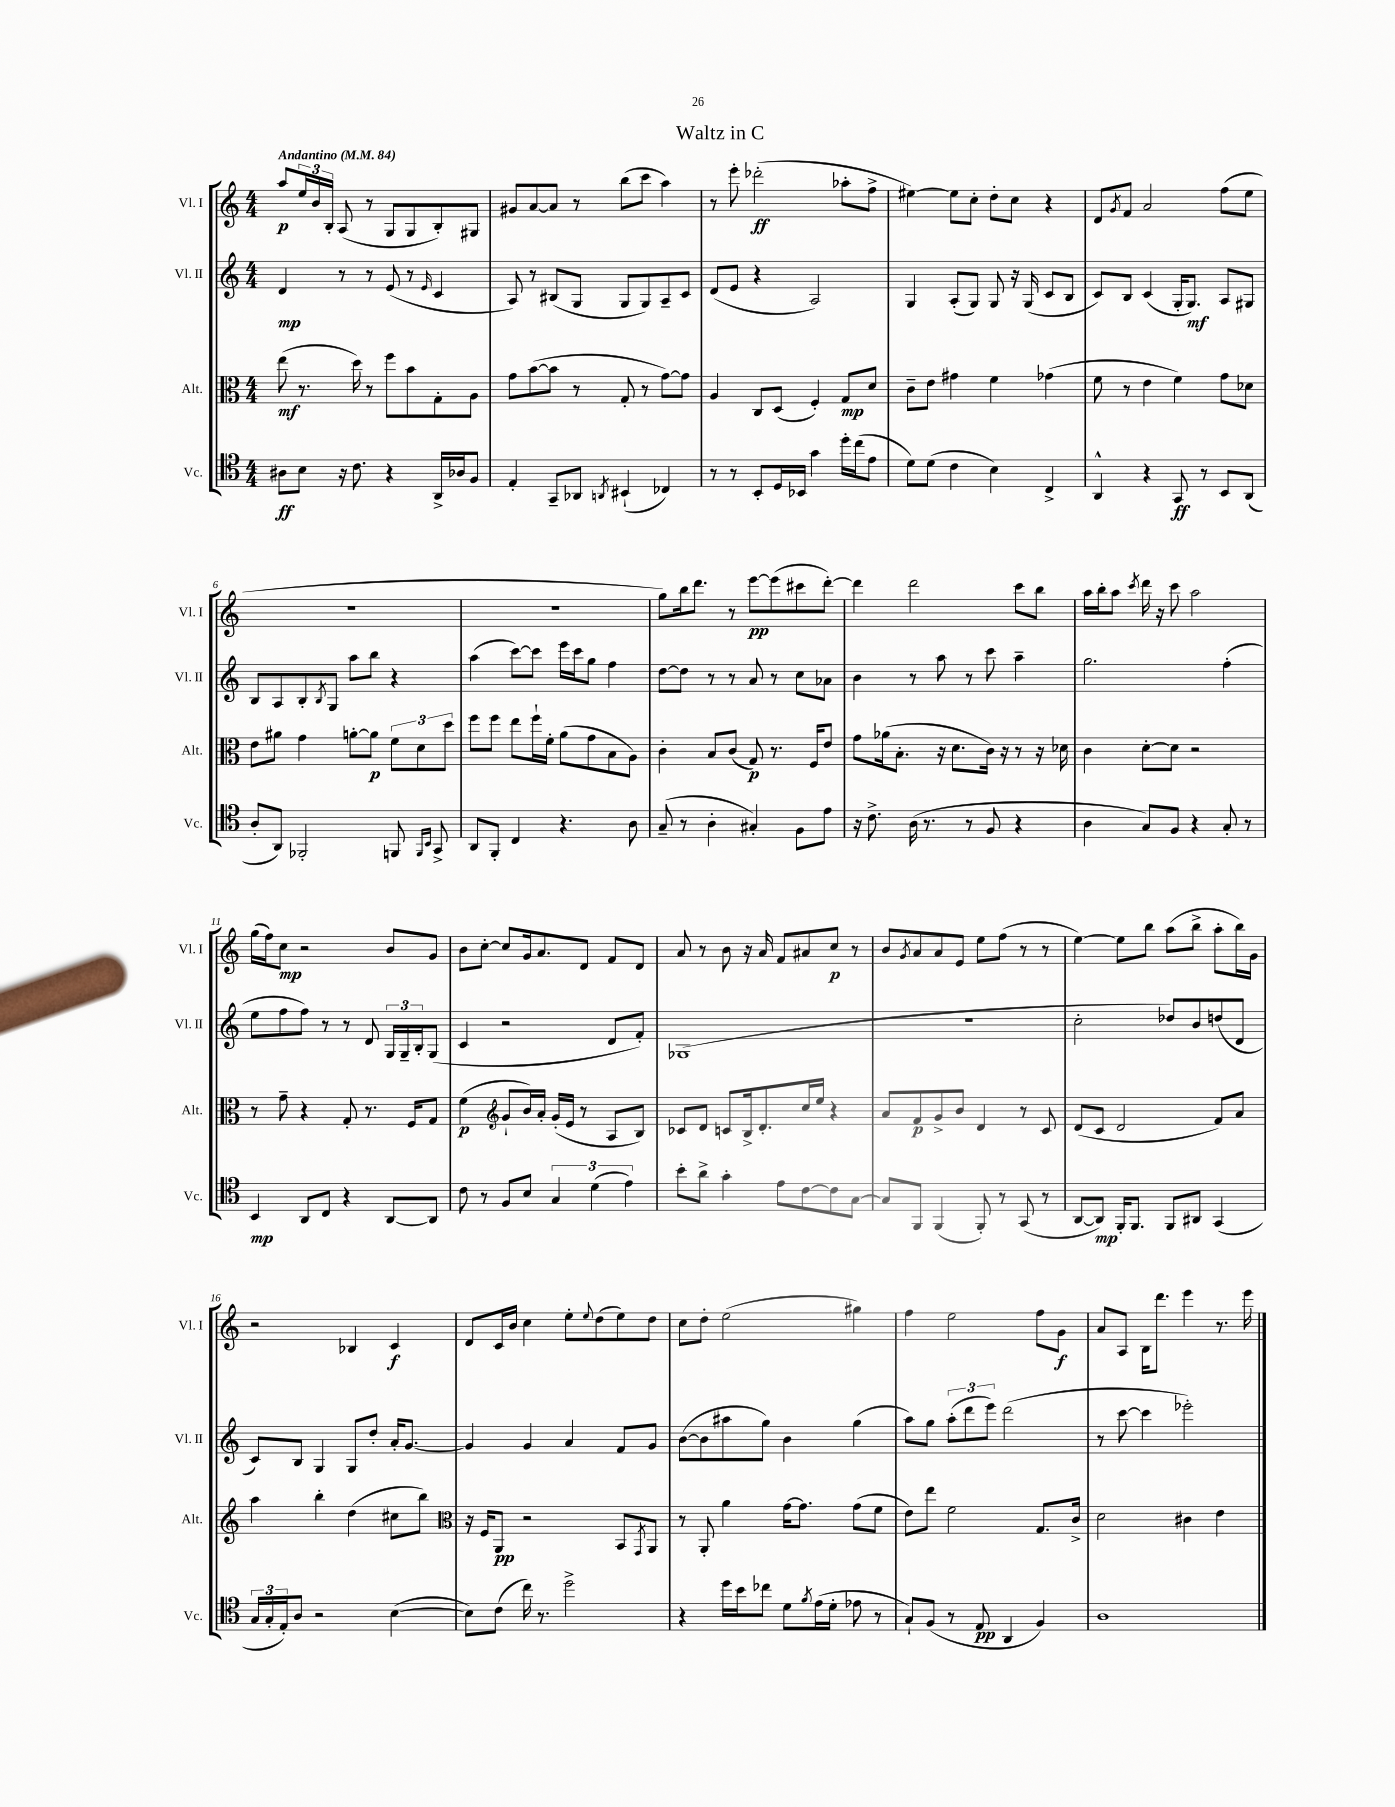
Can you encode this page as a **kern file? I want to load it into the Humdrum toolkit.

**kern	**kern	**kern	**kern
*staff4	*staff3	*staff2	*staff1
*clefC4	*clefC3	*clefG2	*clefG2
*k[]	*k[]	*k[]	*k[]
*M4/4	*M4/4	*M4/4	*M4/4
*MM84	*MM84	*MM84	*MM84
8A#\L	(8ee\	4d/	8aa/L
8B\J	8.r	.	24ee/L
.	.	.	24b/
.	.	.	24B'/JJ
16r	.	8r	(8A/
8.c\	16dd\)	.	.
.	8r	8r	8r
4r	8ff\L	(8e/	8G/L
.	8b\	8r	8G/
.	.	16qqe/	.
16AA^/LL	8G'\	4c/	8B'/)
16A-/J	.	.	.
8F/J	8A\J	.	8G#/J
=	=	=	=
4E'/	8g\L	8A/)	8g#/L
.	([8b\	8r	[8a/
8GG~/L	8b\]J	(8B#/L	8a/]J
8AA-/J	8r	8G/J	8r
8qAA/	.	.	.
(4BB#`/	8G'/	8G/L	(8bb\L
.	8r	8G/)	8ccc\J
4C-/)	[8g\L)	8A~/	4aa\)
.	8g\]J	8c/J	.
=	=	=	=
8r	4A/	(8d/L	8r
8r	.	8e/J	8eee'\
8BB'/L	8C/L	4r	(2ddd-'\
16D/L	(8D/J	.	.
16BB-/JJ	.	.	.
4g\	4F'/)	2A/)	.
16dd'\LL	8G/L	.	8aa-'\L
(16cc\J	.	.	.
8e\J	8d/J	.	8ff^\J
=	=	=	=
8d\L)	8c~\L	4G/	[4ee#\)
(8d\J	8e\J	.	.
4c\	4g#\	(8A'/L	8ee#\]L
.	.	8G/J)	8cc'\J
4B\)	4f\	8G/	8dd'\L
.	.	16r	8cc\J
.	.	(16G/	.
4C^/	(4g-\	8c/L	4r
.	.	8B/J	.
=	=	=	=
4AA^^/	8f\	8c/L)	8d/L
.	.	.	8qg/
.	8r	8B/J	8f/J
4r	4e\	(4c/	2a/
8GG/	4f\)	16G'/LK	.
.	.	8.G/J)	.
8r	.	.	.
8BB/L	8g\L	8A/L	(8ff\L
(8AA/J	8d-\J	8G#/J	8ee\J
=	=	=	=
8A'/L	8e\L	8B/L	1r
8AA/J)	8a#\J	8A/	.
2FF-'/	4g\	8B'/	.
.	.	8qB/	.
.	.	8G/J	.
.	[8a'\L	8aa\L	.
.	8a\]J	8bb\J	.
8FF/	12f\L	4r	.
.	12d\	.	.
16qqFF/LL	.	.	.
16qqBB/JJ	.	.	.
8GG^/	.	.	.
.	12dd\J	.	.
=	=	=	=
8AA/L	8ff\L	(4aa\	1r
8FF'/J	8ff\J	.	.
4C/	8ee\L	[8ccc\L)	.
.	16ff`\L	8ccc\]J	.
.	16f'\JJ	.	.
4.r	(8a\L	16eee\LL	.
.	.	16ccc\J	.
.	8g\	8gg\J	.
.	8B\	4ff\	.
8A\	8A\J)	.	.
=	=	=	=
(8G~/	4c'\	[8dd\L	8gg\L)
8r	.	8dd\]J	16bb\k
.	.	.	8.ddd\J
4A'\	8B/L	8r	.
.	(8c/J	8r	8r
4G#'/)	8G/)	8a/	[8eee\L
.	8.r	8r	(8eee\]
8F\L	.	8cc\L	8ccc#\
.	16F/LK	.	.
8e\J	8e/J	8a-\J	[8ddd'\J)
=	=	=	=
16r	8g\L	4b\	4ddd\]
8.c^\	.	.	.
.	(16a-\k	.	.
.	8.B'\J	.	.
(16A\	.	8r	2ddd\
8.r	.	.	.
.	16r	8aa\	.
.	8.d\L	.	.
8r	.	8r	.
8F/	16c\Jk)	8ccc\	.
.	16r	.	.
4r	8r	4aa~\	8ccc\L
.	16r	.	8bb\J
.	16d-\	.	.
=	=	=	=
4A\	4c\	2.gg\	16aa\LL
.	.	.	16bb'\J
.	.	.	8aa\J
.	.	.	8qccc/
8G/L)	[8d'\L	.	16ddd\
.	.	.	16r
8F/J	8d\]J	.	8ccc\
4r	2r	.	2aa\
8G'/	.	(4ff'\	.
8r	.	.	.
=	=	=	=
4BB/	8r	8ee\L	(16gg\LL
.	.	.	16ff\J)
.	8g~\	8ff\	8cc\J
8AA/L	4r	8ff\J)	2r
8C/J	.	8r	.
4r	8G'/	8r	.
.	8.r	8d/	.
[8AA/L	.	24G/LL	8b/L
.	.	24G~/	.
.	16F/LK	.	.
.	.	24B'/J	.
8AA/]J	8G/J	(8G/J	8g/J
=	=	=	=
8c\	(4f\	4c/	8b\L
8r	.	.	[8cc'\J
*	*clefG2	*	*
8F/L	8g`/L	2r	8cc/]L
8B/J	16b/L)	.	16g/k
.	16a'/JJ	.	8.a/
6G/	(16g'/LL	.	.
.	16e/JJ	.	.
.	8r	.	8d/J
(6d\	.	.	.
.	8A/L	8d/L	8f/L
6e\)	.	.	.
.	8B/J)	8f'/J)	8d/J
=	=	=	=
8b'\L	8c-/L	(1G-	8a/
8a^\J	8d/J	.	8r
4g'\	8c/L	.	8b\
.	16B^/k	.	16r
.	8.d'/	.	16a/
8e\L	.	.	8f/L
[8c\	16cc/L	.	8a#/
.	16ee/JJ	.	.
8c\]	4r	.	8cc/J
[8G\J	.	.	8r
=	=	=	=
8G/]L	8a/L	1r	8b/L
.	.	.	8qg/
8FF/J	8f/	.	8a/
(4FF/	8g^/	.	8a/
.	8b/J	.	8e/J
8FF'/)	4d/	.	8ee\L
8r	.	.	(8ff\J
(8GG/	8r	.	8r
8r	8c/	.	8r
=	=	=	=
[8AA/L	(8d/L	2cc'\	[4ee\)
8AA/]J)	8c/J	.	.
16FF'/LK	2d/	.	8ee\]L
8.FF/J	.	.	.
.	.	.	8bb\J
8FF/L	.	8dd-/L)	(8aa\L
8AA#/J	.	8b/	8bb^\J
(4GG/	8f/L)	(8dd/	8aa'\L
.	8a/J	8d/J	16bb\L)
.	.	.	16g\JJ
=	=	=	=
24G/LL	4aa\	8c/L)	2r
24G'/	.	.	.
24E'/J)	.	.	.
8A/J	.	8B/J	.
2r	4bb'\	4G/	.
.	(4dd\	8G/L	4B-/
.	.	8dd'/J	.
([4B\	8cc#\L	16a'/LK	4c/
.	.	[8.g/J	.
.	8bb\J)	.	.
=	=	=	=
*	*clefC3	*	*
8B\]L)	16r	4g/]	8d/L
.	16F/LK	.	.
(8c\J	8AA/J	.	16c/L
.	.	.	16b/JJ
16cc\)	2r	4g/	4cc\
8.r	.	.	.
2dd^\	.	4a/	8ee'\L
.	.	.	8qqee/
.	.	.	(8dd\
.	8BB/L	8f/L	8ee\)
.	8qGG/	.	.
.	8AA/J	8g/J	8dd\J
=	=	=	=
4r	8r	([8b\L	8cc\L
.	8AA'/	8b\]	8dd'\J
16dd\LL	4a\	8aa#\	(2ee\
16b\J	.	.	.
8cc-\J	.	8gg\J)	.
8d\L	[16g\LK	4b\	.
.	8.g\]J	.	.
8qf/	.	.	.
(16e\L	.	.	.
16d'\JJ	.	.	.
8e-\	(8g\L	(4gg\	4gg#\)
8r	8f\J	.	.
=	=	=	=
8G`/L)	8e\L)	8aa\L)	4ff\
(8F/J	8ee\J	8gg\J	.
8r	2f\	(12aa'\L	2ee\
.	.	12ddd\	.
8E/	.	.	.
.	.	12eee\J)	.
4AA/	.	(2ddd\	.
4F/)	8.G/L	.	8ff\L
.	.	.	8g\J
.	16c^/Jk	.	.
=	=	=	=
1A	2d\	8r	8a/L
.	.	[8ccc\	8A/J
.	.	4ccc\]	16B\LK
.	.	.	8.ddd\J
.	4c#\	2eee-'\)	4eee\
.	4e\	.	8.r
.	.	.	16eee\
==	==	==	==
*-	*-	*-	*-
